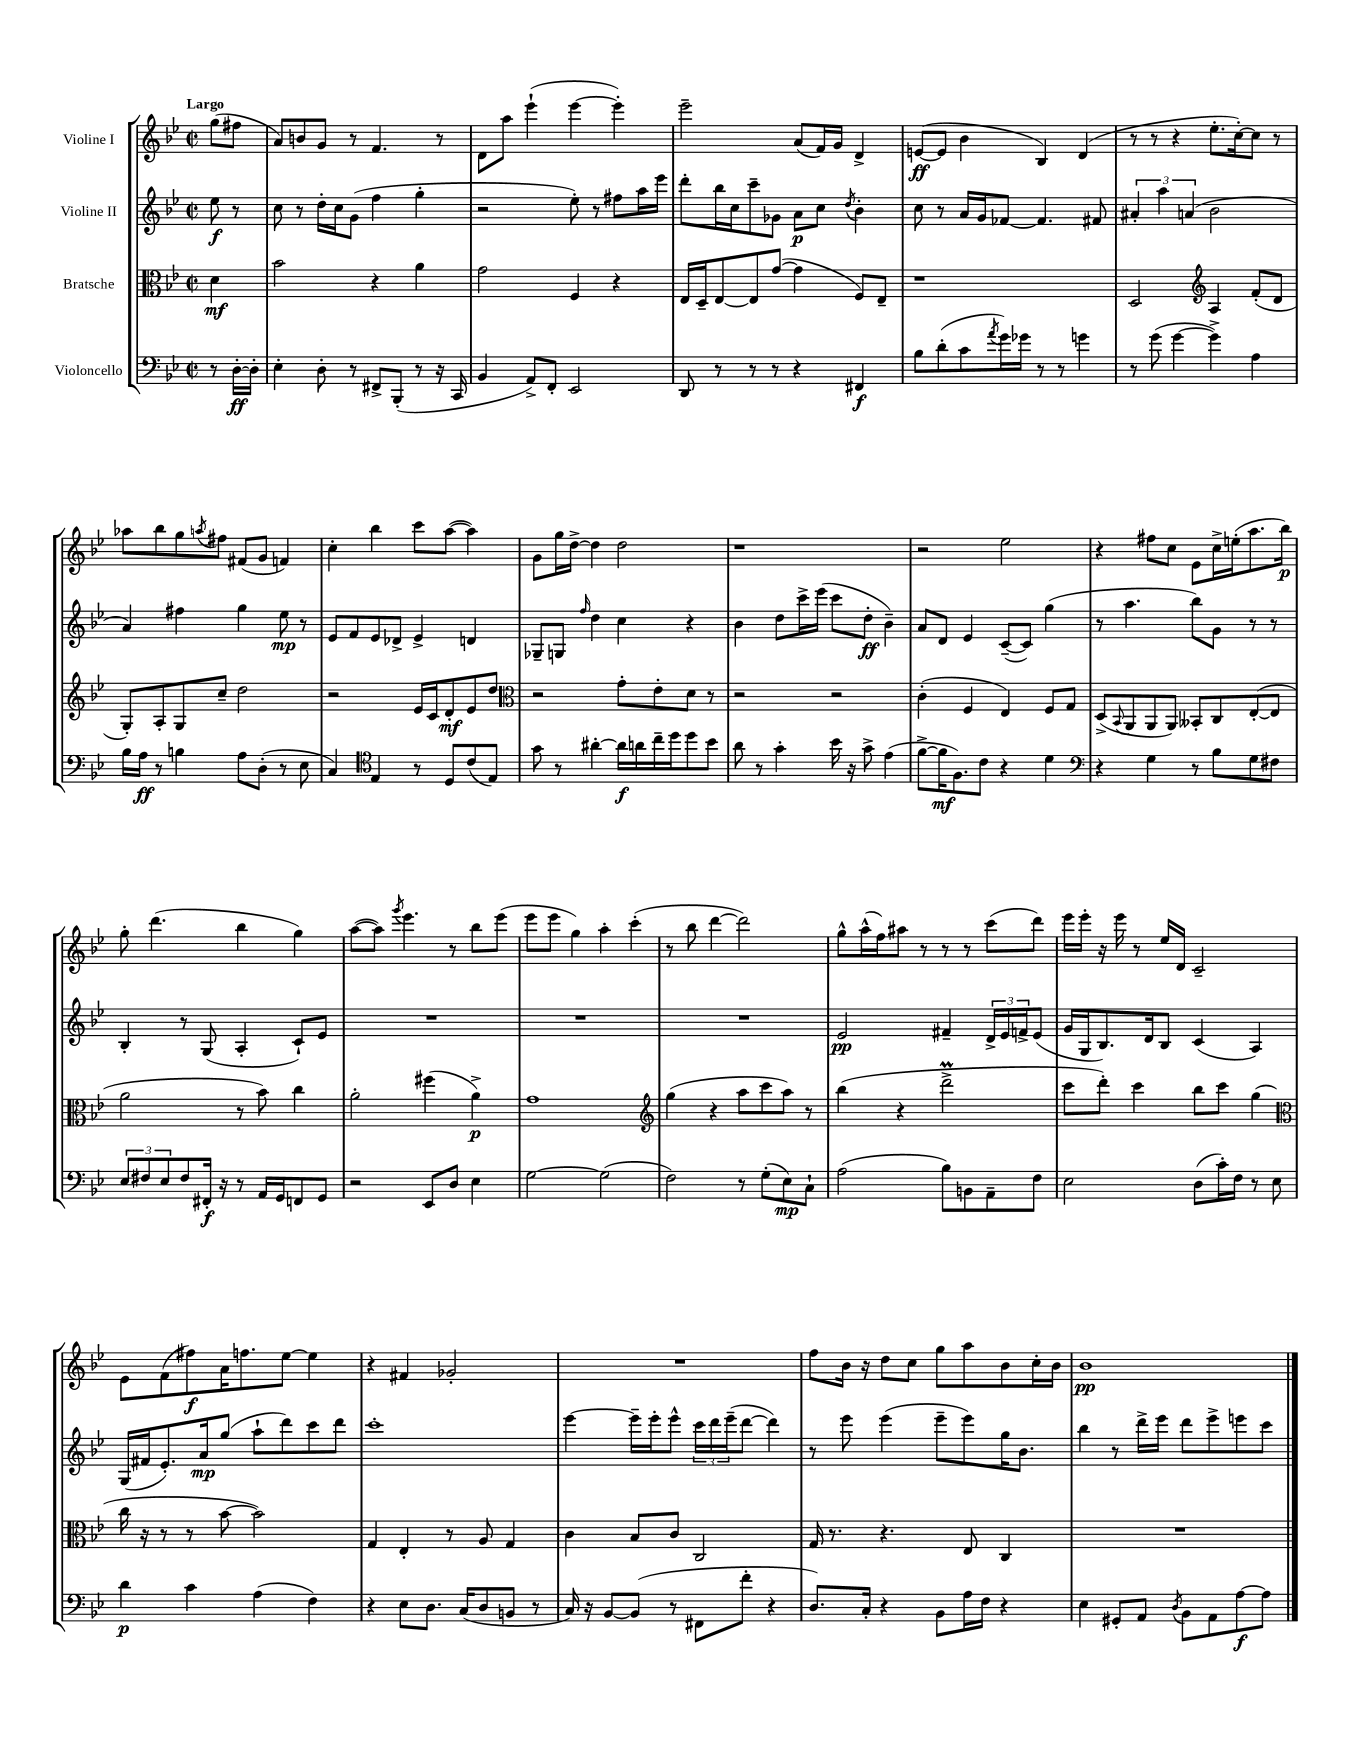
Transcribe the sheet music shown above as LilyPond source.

<<
\new StaffGroup <<
\new Staff = "s0" \with { instrumentName = "Violine I" } {
    \clef treble \key bes \major \defaultTimeSignature \time 2/2 \partial 4 \tempo "Largo"
    g''8( fis''8 |
    a'8) b'8 g'8 r8 f'4. r8 |
    d'8 a''8 ees'''4-!( ees'''4~ ees'''4-.) |
    ees'''2-- a'8( f'16) g'16 d'4-> |
    e'8~\ff( e'8 bes'4 bes4) d'4( |
    r8 r8 r4 ees''8.-. c''16~-.) c''8 r8 |
    aes''8 bes''8 g''8 \acciaccatura { a''8 } fis''8 fis'8( g'8 f'4) |
    c''4-. bes''4 c'''8 a''8~( a''4) |
    g'8 g''16 d''16~-> d''4 d''2 |
    r1 |
    r2 ees''2 |
    r4 fis''8 c''8 ees'8 c''16-> e''16-.( a''8. bes''16\p) |
    g''8-. d'''4.( bes''4 g''4) |
    a''8~( a''8) \acciaccatura { g'''8 } ees'''4. r8 bes''8 ees'''8( |
    ees'''8 ees'''8 g''4) a''4-. c'''4-.( |
    r8 bes''8 d'''4~ d'''2) |
    g''8-^ a''16-^( f''16) ais''8 r8 r8 r8 c'''8( d'''8) |
    ees'''16 ees'''16-. r16 ees'''16 r8 ees''16 d'16 c'2-- |
    ees'8 f'8( fis''8\f) a'16 f''8. ees''8~ ees''4 |
    r4 fis'4 ges'2-. |
    R1 |
    f''8 bes'16 r16 d''8 c''8 g''8 a''8 bes'8 c''16-. bes'16 |
    bes'1\pp \bar "|." |
}
\new Staff = "s1" \with { instrumentName = "Violine II" } {
    \clef treble \key bes \major \defaultTimeSignature \time 2/2 \partial 4
    ees''8\f r8 |
    c''8 r8 d''16-. c''16 g'8( f''4 g''4-. |
    r2 ees''8-.) r8 fis''8 a''16 ees'''16 |
    d'''8-. bes''16 c''16 c'''8-- ges'8 a'8\p c''8 \acciaccatura { d''8 } bes'4-. |
    c''8 r8 a'16 g'16 fes'8~ fes'4. fis'8 |
    \tuplet 3/2 { ais'4-. a''4 a'4( } bes'2 |
    a'4) fis''4 g''4 ees''8\mp r8 |
    ees'8 f'8 ees'8 des'8-> ees'4-> d'4 |
    ges8-- g8 \grace { f''16 } d''4 c''4 r4 |
    bes'4 d''8 c'''16-> ees'''16( c'''8 d''8-.\ff bes'4--) |
    a'8 d'8 ees'4 c'8~--( c'8) g''4( |
    r8 a''4. bes''8) g'8 r8 r8 |
    bes4-. r8 g8( a4-. c'8-!) ees'8 |
    R1 |
    R1 |
    R1 |
    ees'2\pp fis'4-- \tuplet 3/2 { d'16-> ees'16 f'16-> } ees'8( |
    g'16 g16 bes8.) d'16 bes8 c'4( a4) |
    g16( fis'16 ees'8.-.) a'16\mp g''8( a''8-! d'''8) c'''8 d'''8 |
    c'''1-. |
    ees'''4~ ees'''16-- ees'''16-. ees'''8-^ \tuplet 3/2 { c'''16 d'''16 ees'''16--( } d'''8~ d'''4) |
    r8 ees'''8 ees'''4( ees'''8-- ees'''8) g''16 bes'8. |
    bes''4 r8 d'''16-> ees'''16 d'''8 ees'''8-> e'''8 c'''8 \bar "|." |
}
\new Staff = "s2" \with { instrumentName = "Bratsche" } {
    \clef alto \key bes \major \defaultTimeSignature \time 2/2 \partial 4
    d'4\mf |
    bes'2 r4 a'4 |
    g'2 f4 r4 |
    ees16 d16-- ees8~ ees8 g'8~( g'4 f8) ees8-- |
    r1 |
    d2 \clef treble a4 f'8-.( d'8 |
    g8-.) a8-. g8 c''8-- d''2 |
    r2 ees'16 c'16 d'8-.\mf ees'8 d''8 |
    \clef alto r2 g'8-. ees'8-. d'8 r8 |
    r2 r2 |
    c'4-.( f4 ees4) f8 g8 |
    d8->( \appoggiatura { bes,8 } a,8 a,8 a,8) beses,8-. c8 ees8~-.( ees8 |
    a'2 r8 bes'8) c''4 |
    a'2-. fis''4( a'4->\p) |
    g'1 |
    \clef treble g''4( r4 a''8 c'''8 a''8) r8 |
    bes''4( r4 d'''2->\prall |
    c'''8 d'''8-.) c'''4 bes''8 c'''8 g''4( |
    \clef alto c''16 r16 r8 r8 bes'8~ bes'2) |
    g4 ees4-. r8 a8 g4 |
    c'4 bes8 c'8 c2 |
    g16 r8. r4. ees8 c4 |
    R1 \bar "|." |
}
\new Staff = "s3" \with { instrumentName = "Violoncello" } {
    \clef bass \key bes \major \defaultTimeSignature \time 2/2 \partial 4
    r8 d16~-.\ff d16-. |
    ees4-. d8-. r8 fis,8-> bes,,8-.( r8 r16 c,16 |
    bes,4 a,8->) f,8-. ees,2 |
    d,8 r8 r8 r8 r4 fis,4\f |
    bes8 d'8-.( c'8 \acciaccatura { a'8 } g'16) ges'16 r8 r8 g'4 |
    r8 g'8( g'4~ g'4->) a4 |
    bes16 a16\ff r8 b4 a8 d8-.( r8 ees8 |
    c4) \clef tenor ees4 r8 d8 c'8( ees8) |
    g'8 r8 ais'4~-. ais'16\f a'16 c''16-- d''16 d''8 bes'8 |
    a'8 r8 g'4-. bes'16 r16 g'8-> ees'4( |
    f'8~-> f'16\mf f8.) c'8 r4 d'4 |
    \clef bass r4 g4 r8 bes8 g8 fis8 |
    \tuplet 3/2 { ees8 fis8 ees8 } fis8 fis,16-.\f r16 r8 a,16 g,16 f,8 g,8 |
    r2 ees,8 d8 ees4 |
    g2~ g2( |
    f2) r8 g8-.( ees8\mp) c8-! |
    a2( bes8) b,8 a,8-- f8 |
    ees2 d8( c'16-.) f16 r8 ees8 |
    d'4\p c'4 a4( f4) |
    r4 ees8 d8. c16( d8 b,8 r8 |
    c16) r16 bes,8~ bes,8( r8 fis,8 f'8-. r4 |
    d8.) c16-. r4 bes,8 a16 f16 r4 |
    ees4 gis,8-. a,8 \acciaccatura { d8 } bes,8 a,8 a8~\f a8 \bar "|." |
}
>>
>>
\layout { \context { \Score \remove "Bar_number_engraver" } }
